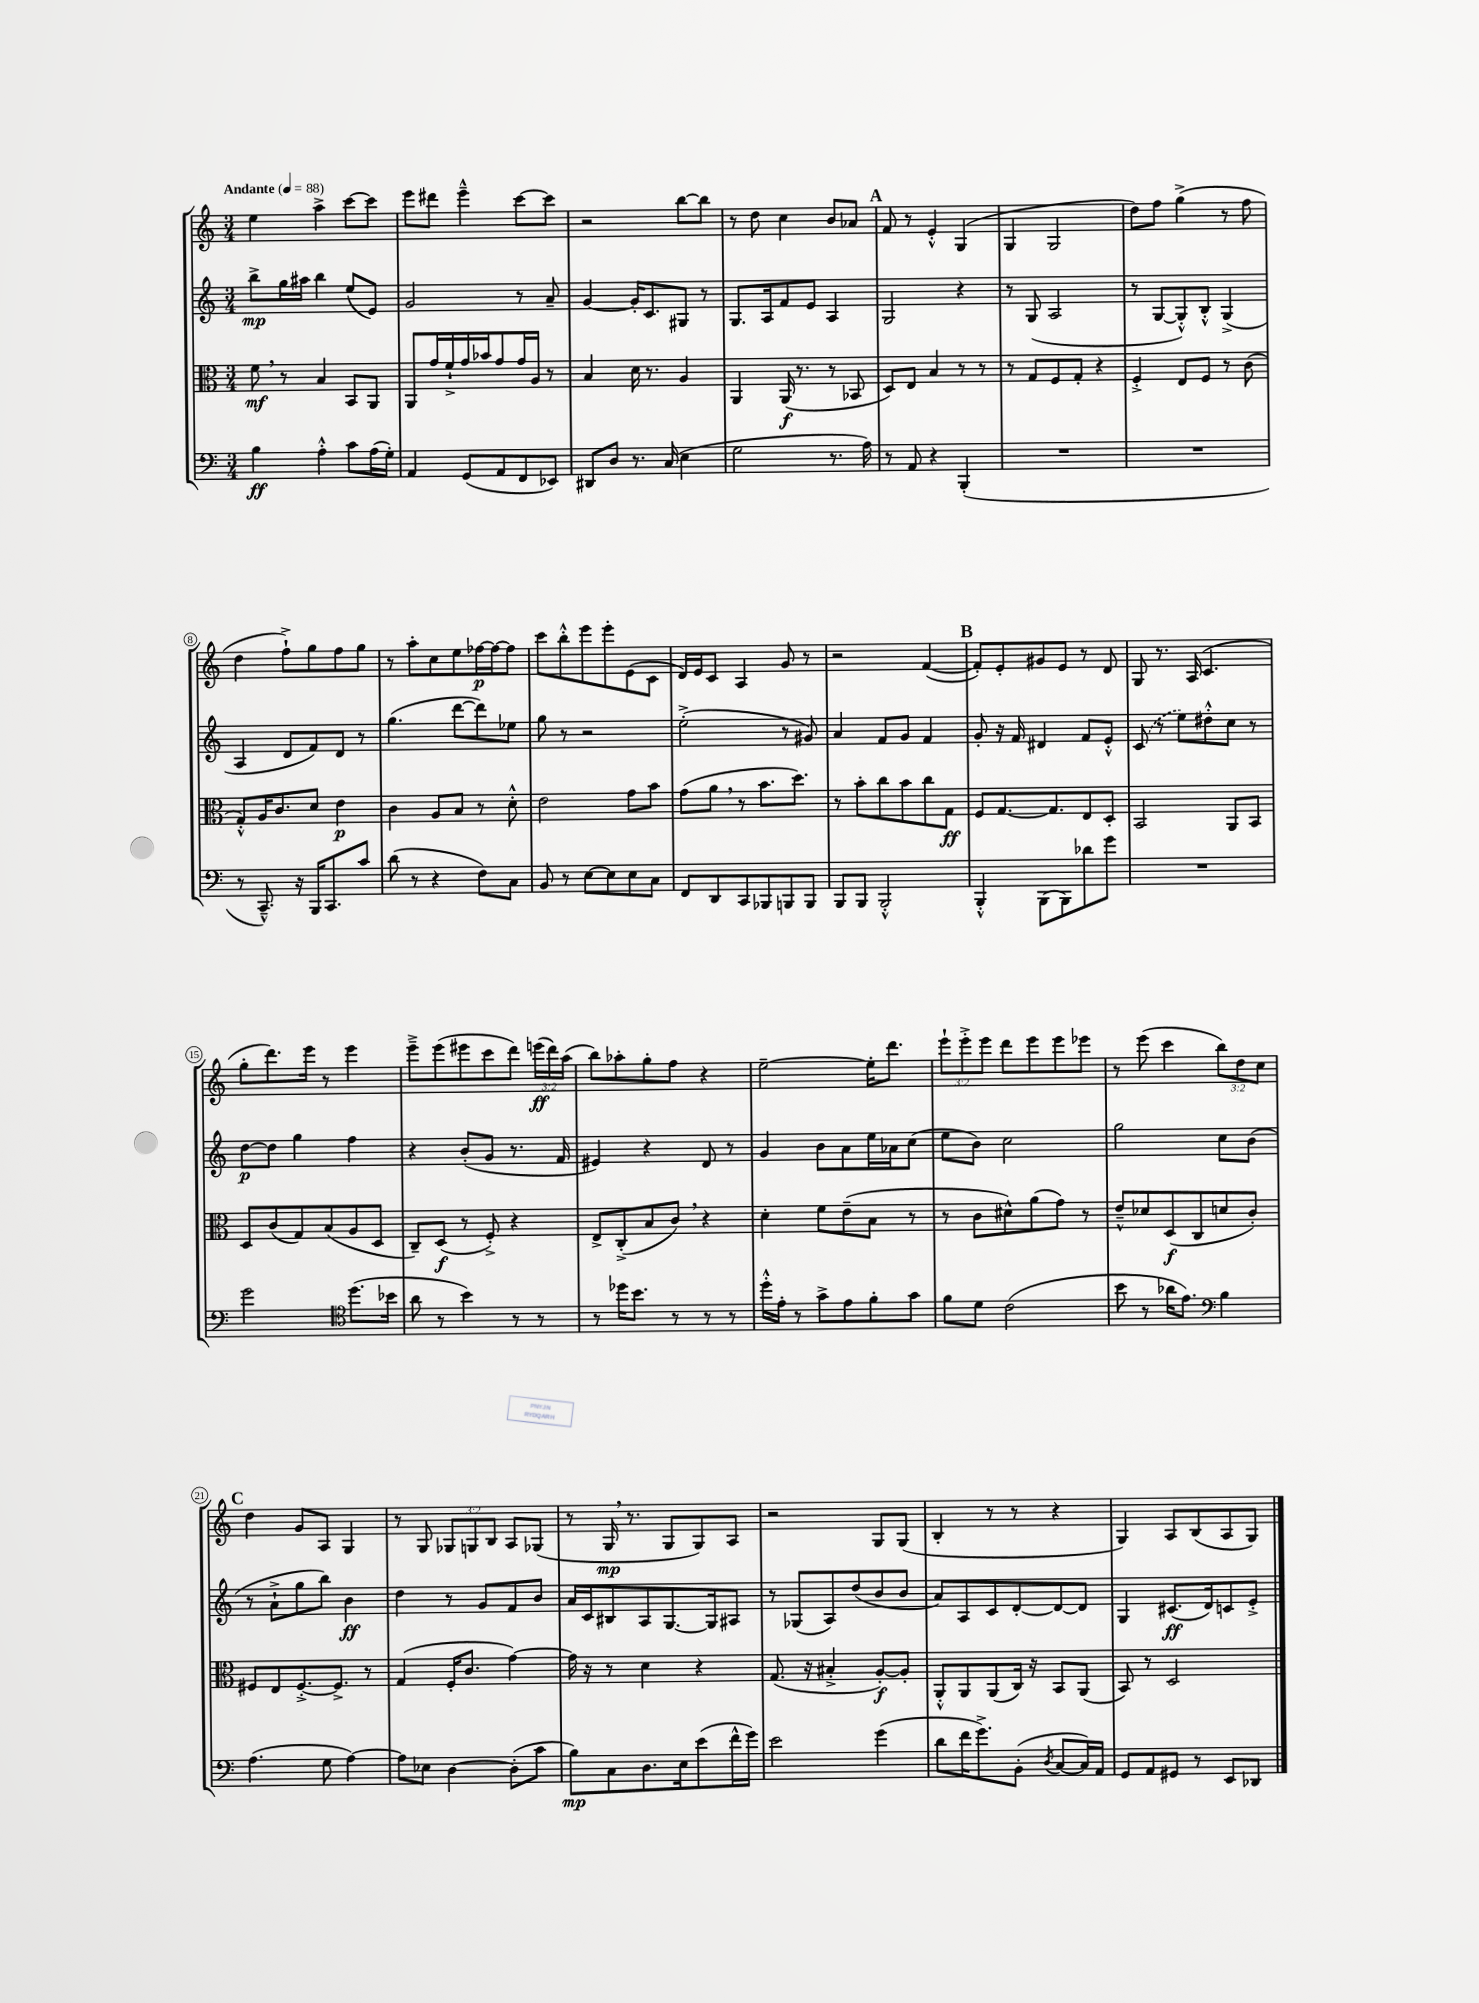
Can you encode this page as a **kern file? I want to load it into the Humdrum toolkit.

**kern	**dynam	**kern	**dynam	**kern	**dynam	**kern	**dynam
*part4	*part4	*part3	*part3	*part2	*part2	*part1	*part1
*staff4	*staff4	*staff3	*staff3	*staff2	*staff2	*staff1	*staff1
*clefF4	*	*clefC3	*	*clefG2	*	*clefG2	*
*k[]	*	*k[]	*	*k[]	*	*k[]	*
*M3/4	*	*M3/4	*	*M3/4	*	*M3/4	*
*MM88	*	*MM88	*	*MM88	*	*MM88	*
=1	=1	=1	=1	=1	=1	=1	=1
!	!	!	!	!	!	!LO:TX:a:B:t=Andante	!
4B\	ff	8f,\	mf	8bb^\L	mp	4ee\	.
.	.	8r	.	16gg\L	.	.	.
.	.	.	.	16aa#X\JJ	.	.	.
4A'^^\	.	4B/	.	4bb\	.	4aa^\	.
8c\L	.	8BB/L	.	(8ee/L	.	[8ccc\L	.
(16A\L	.	8AA/J	.	8e/J)	.	8ccc\J]	.
16G'\JJ)	.	.	.	.	.	.	.
=2	=2	=2	=2	=2	=2	=2	=2
4AA/	.	8AA/L	.	2g/	.	8eee\L	.
.	.	16g/L	.	.	.	8ddd#X\J	.
.	.	16f`^/	.	.	.	.	.
(8GG/L	.	16g/	.	.	.	4eee~^^\	.
.	.	16b-X/J	.	.	.	.	.
8AA/	.	8g/	.	.	.	.	.
8FF/	.	16g/L	.	8r	.	[8ccc\L	.
.	.	16A/JJ	.	.	.	.	.
8EE-X/J)	.	8r	.	8a~/	.	8ccc\J]	.
=3	=3	=3	=3	=3	=3	=3	=3
8DD#X/L	.	4B/	.	[4g/	.	2r	.
8D/J	.	.	.	.	.	.	.
8.r	.	16d\	.	16g'/KL]	.	.	.
.	.	8.r	.	8.c/	.	.	.
(16C/	.	.	.	.	.	.	.
4E\	.	4A/	.	8G#X/J	.	[8bb\L	.
.	.	.	.	8r	.	8bb\J]	.
=4	=4	=4	=4	=4	=4	=4	=4
2G\	.	4AA/	.	8.G/L	.	8r	.
.	.	.	.	.	.	8dd\	.
.	.	.	.	16A/k	.	.	.
.	.	(16AA/	f	8f/	.	4cc\	.
.	.	8.r	.	.	.	.	.
.	.	.	.	8e/J	.	.	.
8.r	.	8r	.	4A/	.	8b/L	.
.	.	8BB-X/	.	.	.	8a-X/J	.
16A\)	.	.	.	.	.	.	.
!!LO:REH:place=s1:t=A
=5	=5	=5	=5	=5	=5	=5	=5
8r	.	8D/L)	.	2G/	.	8f/	.
8AA/	.	8E/J	.	.	.	8r	.
4r	.	4B/	.	.	.	4e'^^/	.
(4BBB'/	.	8r	.	4r	.	(4G/	.
.	.	8r	.	.	.	.	.
=6	=6	=6	=6	=6	=6	=6	=6
2.r	.	8r	.	8r	.	4G/	.
.	.	8G/L	.	(8G/	.	.	.
.	.	8F/	.	2A/	.	2G/	.
.	.	8G'/J	.	.	.	.	.
.	.	4r	.	.	.	.	.
=7	=7	=7	=7	=7	=7	=7	=7
2.r	.	4F'^/	.	8r	.	8dd\L)	.
.	.	.	.	[8G/L	.	8ff\J	.
.	.	8E/L	.	8G'^^/])	.	(4gg^\	.
.	.	8F/J	.	8B'^^/J	.	.	.
.	.	8r	.	(4G^/	.	8r	.
.	.	(8c\	.	.	.	8ff\	.
!!LO:LB:g=z
=8	=8	=8	=8	=8	=8	=8	=8
8r	.	8G'^^/L)	.	4A/	.	4dd\	.
8.CC~^^/)	.	16A/K	.	.	.	.	.
.	.	8.c/	.	.	.	.	.
.	.	.	.	8d/L	.	8ff`^\L)	.
16r	.	.	.	.	.	.	.
16BBB/KL	.	8d/J	.	8f/)	.	8gg\	.
8.CC/	.	.	.	.	.	.	.
.	.	4e\	p	8d/J	.	8ff\	.
8c/J	.	.	.	8r	.	8gg\J	.
=9	=9	=9	=9	=9	=9	=9	=9
(8d\	.	4c\	.	(4.gg\	.	8r	.
8r	.	.	.	.	.	8aa'\L	.
4r	.	8A/L	.	.	.	8cc\	.
.	.	8B/J	.	[8ddd\L	.	8ee\	.
8F\L)	.	8r	.	8ddd\])	.	[16ff-X\L	p
.	.	.	.	.	.	16ff-\J_	.
8C\J	.	8d'^^\	.	8ee-X\J	.	8ff-\J]	.
=10	=10	=10	=10	=10	=10	=10	=10
8BB/	.	2e\	.	8gg\	.	8ccc\L	.
8r	.	.	.	8r	.	8bb'^^\	.
[8E\L	.	.	.	2r	.	8eee\	.
8E\]	.	.	.	.	.	8eee'\	.
8E\	.	8g\L	.	.	.	(8e\	.
8C\J	.	8b\J	.	.	.	8c\J	.
=11	=11	=11	=11	=11	=11	=11	=11
8FF/L	.	(8g\L	.	(2ee'^\	.	16d/LL)	.
.	.	.	.	.	.	16e/J	.
8DD/	.	8a,\J	.	.	.	8c/J	.
8CC/	.	8r	.	.	.	4A/	.
8BBB-X/	.	8.b\L	.	.	.	.	.
8BBBn/	.	.	.	8r	.	8g/	.
.	.	8.dd\J)	.	.	.	.	.
8BBB/J	.	.	.	8g#X/)	.	8r	.
=12	=12	=12	=12	=12	=12	=12	=12
8BBB/L	.	8r	.	4a/	.	2r	.
8BBB/J	.	8b'\L	.	.	.	.	.
2BBB'^^/	.	8cc\	.	8f/L	.	.	.
.	.	8b\	.	8g/J	.	.	.
.	.	8cc\	.	4f/	.	([4f/	.
.	.	8G\J	ff	.	.	.	.
!!LO:REH:place=s1:t=B
=13	=13	=13	=13	=13	=13	=13	=13
4BBB'^^/	.	8F/L	.	8g'/	.	8f'/L])	.
.	.	[8.G/	.	16r	.	8e'/	.
.	.	.	.	16f/	.	.	.
(8BBB\L	.	.	.	4d#X/	.	8g#X/	.
.	.	8.G/]	.	.	.	.	.
8BBB\)	.	.	.	.	.	8e/J	.
8d-X\	.	8E/	.	8f/L	.	8r	.
8g\J	.	8D'/J	.	8e'^^/J	.	8d/	.
=14	=14	=14	=14	=14	=14	=14	=14
2.r	.	2BB/	.	(8c/	.	8G/	.
.	.	.	.	8r	.	8.r	.
.	.	.	.	8ee\L)	.	.	.
.	.	.	.	.	.	(16A/	.
.	.	.	.	8dd#X'^^\	.	4.c/	.
.	.	8AA/L	.	8cc\J	.	.	.
.	.	8BB/J	.	8r	.	.	.
!!LO:LB:g=z
=15	=15	=15	=15	=15	=15	=15	=15
2g\	.	8D/L	.	[8dd\L	p	8gg'\L	.
.	.	(8c/	.	8dd\J]	.	8.ddd\)	.
.	.	8G/)	.	4gg\	.	.	.
.	.	.	.	.	.	16eee\Jk	.
.	.	(8B/	.	.	.	8r	.
*clefC4	*	*	*	*	*	*	*
(8.dd\L	.	8A/	.	4ff\	.	4eee\	.
.	.	8D/J	.	.	.	.	.
16b-X\Jk	.	.	.	.	.	.	.
=16	=16	=16	=16	=16	=16	=16	=16
8a\	.	8C~/L)	.	4r	.	8eee~^\L	.
8r	.	(8D/J	f	.	.	(8eee\	.
4b\)	.	8r	.	(8b'/L	.	8eee#X\	.
.	.	8F'^/)	.	8g/J	.	8ccc\	.
8r	.	4r	.	8.r	.	8ddd\J)	.
8r	.	.	.	.	.	(24eeen\LL	ff
.	.	.	.	.	.	24ddd\)	.
.	.	.	.	16f/	.	.	.
.	.	.	.	.	.	(24aa\JJ	.
=17	=17	=17	=17	=17	=17	=17	=17
8r	.	8E^/L	.	4e#X/)	.	8bb\L)	.
16dd-X\KL	.	(8C'^/	.	.	.	8aa-X'\	.
8.b\J	.	.	.	.	.	.	.
.	.	8B/	.	4r	.	8gg'\	.
8r	.	8c,/J)	.	.	.	8ff\J	.
8r	.	4r	.	8d/	.	4r	.
8r	.	.	.	8r	.	.	.
=18	=18	=18	=18	=18	=18	=18	=18
16dd'^^\LL	.	4d'\	.	4g/	.	[2ee~\	.
16e'\JJ	.	.	.	.	.	.	.
8r	.	.	.	.	.	.	.
8g^\L	.	8f\L	.	8b\L	.	.	.
8e\	.	(8e~\	.	8a\	.	.	.
8f'\	.	8B\J	.	16ee\L	.	16ee'\KL]	.
.	.	.	.	16a-X\J	.	8.ddd\J	.
8g\J	.	8r	.	(8cc\J	.	.	.
=19	=19	=19	=19	=19	=19	=19	=19
8f\L	.	8r	.	8ee\L	.	12eee`\L	.
.	.	.	.	.	.	12eee'^\	.
8d\J	.	8c\L	.	8b\J)	.	.	.
.	.	.	.	.	.	12eee\J	.
(2c\	.	8d#X^^\)	.	2cc\	.	8ddd\L	.
.	.	(8a\	.	.	.	8eee\	.
.	.	8g\J)	.	.	.	8eee\	.
.	.	8r	.	.	.	8eee-X\J	.
=20	=20	=20	=20	=20	=20	=20	=20
8b\	.	8e~^^/L	.	2gg\	.	8r	.
8r	.	8d-X/	.	.	.	(8eee\	.
16a-X\KL	.	(8D/	f	.	.	4ccc\	.
8.e\J)	.	.	.	.	.	.	.
.	.	8C/	.	.	.	.	.
*clefF4	*	*	*	*	*	*	*
4B\	.	8dn/	.	8cc\L	.	12bb\L)	.
.	.	.	.	.	.	12dd\	.
.	.	8c'/J)	.	(8b\J	.	.	.
.	.	.	.	.	.	12cc\J	.
!!LO:LB:g=z
!!LO:REH:place=s1:t=C
=21	=21	=21	=21	=21	=21	=21	=21
(4.A\	.	8F#X/L	.	8r	.	4dd\	.
.	.	8E/	.	8a`^\L	.	.	.
.	.	[8.F#'^/	.	8gg\	.	8g/L	.
8G\	.	.	.	8bb\J)	.	8A/J	.
.	.	8.F#^/J]	.	.	.	.	.
[4A\)	.	.	.	4b\	ff	4G/	.
.	.	8r	.	.	.	.	.
=22	=22	=22	=22	=22	=22	=22	=22
8A\L]	.	(4G/	.	4dd\	.	8r	.
8E-X\J	.	.	.	.	.	8G/	.
[4D\	.	16F'/KL	.	8r	.	12G-X/L	.
.	.	8.c/J	.	.	.	.	.
.	.	.	.	.	.	12Gn/	.
.	.	.	.	8g/L	.	.	.
.	.	.	.	.	.	12B/J	.
(8D'\L]	.	[4g\)	.	8f/	.	8A/L	.
8c\J	.	.	.	8b/J	.	(8G-X/J	.
=23	=23	=23	=23	=23	=23	=23	=23
8B\L)	mp	16g\]	.	16a/LL	.	8r	.
.	.	16r	.	16c/J	.	.	.
8C\	.	8r	.	8B#X/	.	16G,/	mp
.	.	.	.	.	.	8.r	.
8.D\	.	4d\	.	8A/	.	.	.
.	.	.	.	[8.G/	.	8G/L	.
16E\k	.	.	.	.	.	.	.
(8e\	.	4r	.	.	.	8G/)	.
.	.	.	.	16G/k]	.	.	.
16f^^\L	.	.	.	8A#X/J	.	8A/J	.
16g\JJ)	.	.	.	.	.	.	.
=24	=24	=24	=24	=24	=24	=24	=24
2e\	.	(8.G/	.	8r	.	2r	.
.	.	.	.	(8G-X/L	.	.	.
.	.	16r	.	.	.	.	.
.	.	4B#X'^/	.	8A/)	.	.	.
.	.	.	.	(8dd/	.	.	.
(4g\	.	[8A'/L)	f	8b/	.	8G/L	.
.	.	8A'/J]	.	8b/J	.	(8G/J	.
=25	=25	=25	=25	=25	=25	=25	=25
8d\L	.	8AA'^^/L	.	8a/L)	.	4B'/	.
16f\K	.	8AA/	.	8A/	.	.	.
8.g^\)	.	.	.	.	.	.	.
.	.	(8AA/	.	8c/	.	8r	.
(8BB'\J	.	16C/Jk)	.	[8d'/	.	8r	.
.	.	16r	.	.	.	.	.
8qD/	.	.	.	.	.	.	.
[8C/L	.	8BB/L	.	8d/_	.	4r	.
16C/L])	.	(8AA/J	.	8d/J]	.	.	.
16AA/JJ	.	.	.	.	.	.	.
=26	=26	=26	=26	=26	=26	=26	=26
8GG/L	.	8BB/)	.	4G/	.	4G/)	.
8AA/	.	8r	.	.	.	.	.
8GG#X/J	.	2D/	.	(8.c#X/L	ff	8A/L	.
8r	.	.	.	.	.	(8B/	.
.	.	.	.	16d/k)	.	.	.
8EE/L	.	.	.	8cn/	.	8A/	.
8DD-X/J	.	.	.	8e'^/J	.	8G/J)	.
==	==	==	==	==	==	==	==
*-	*-	*-	*-	*-	*-	*-	*-
